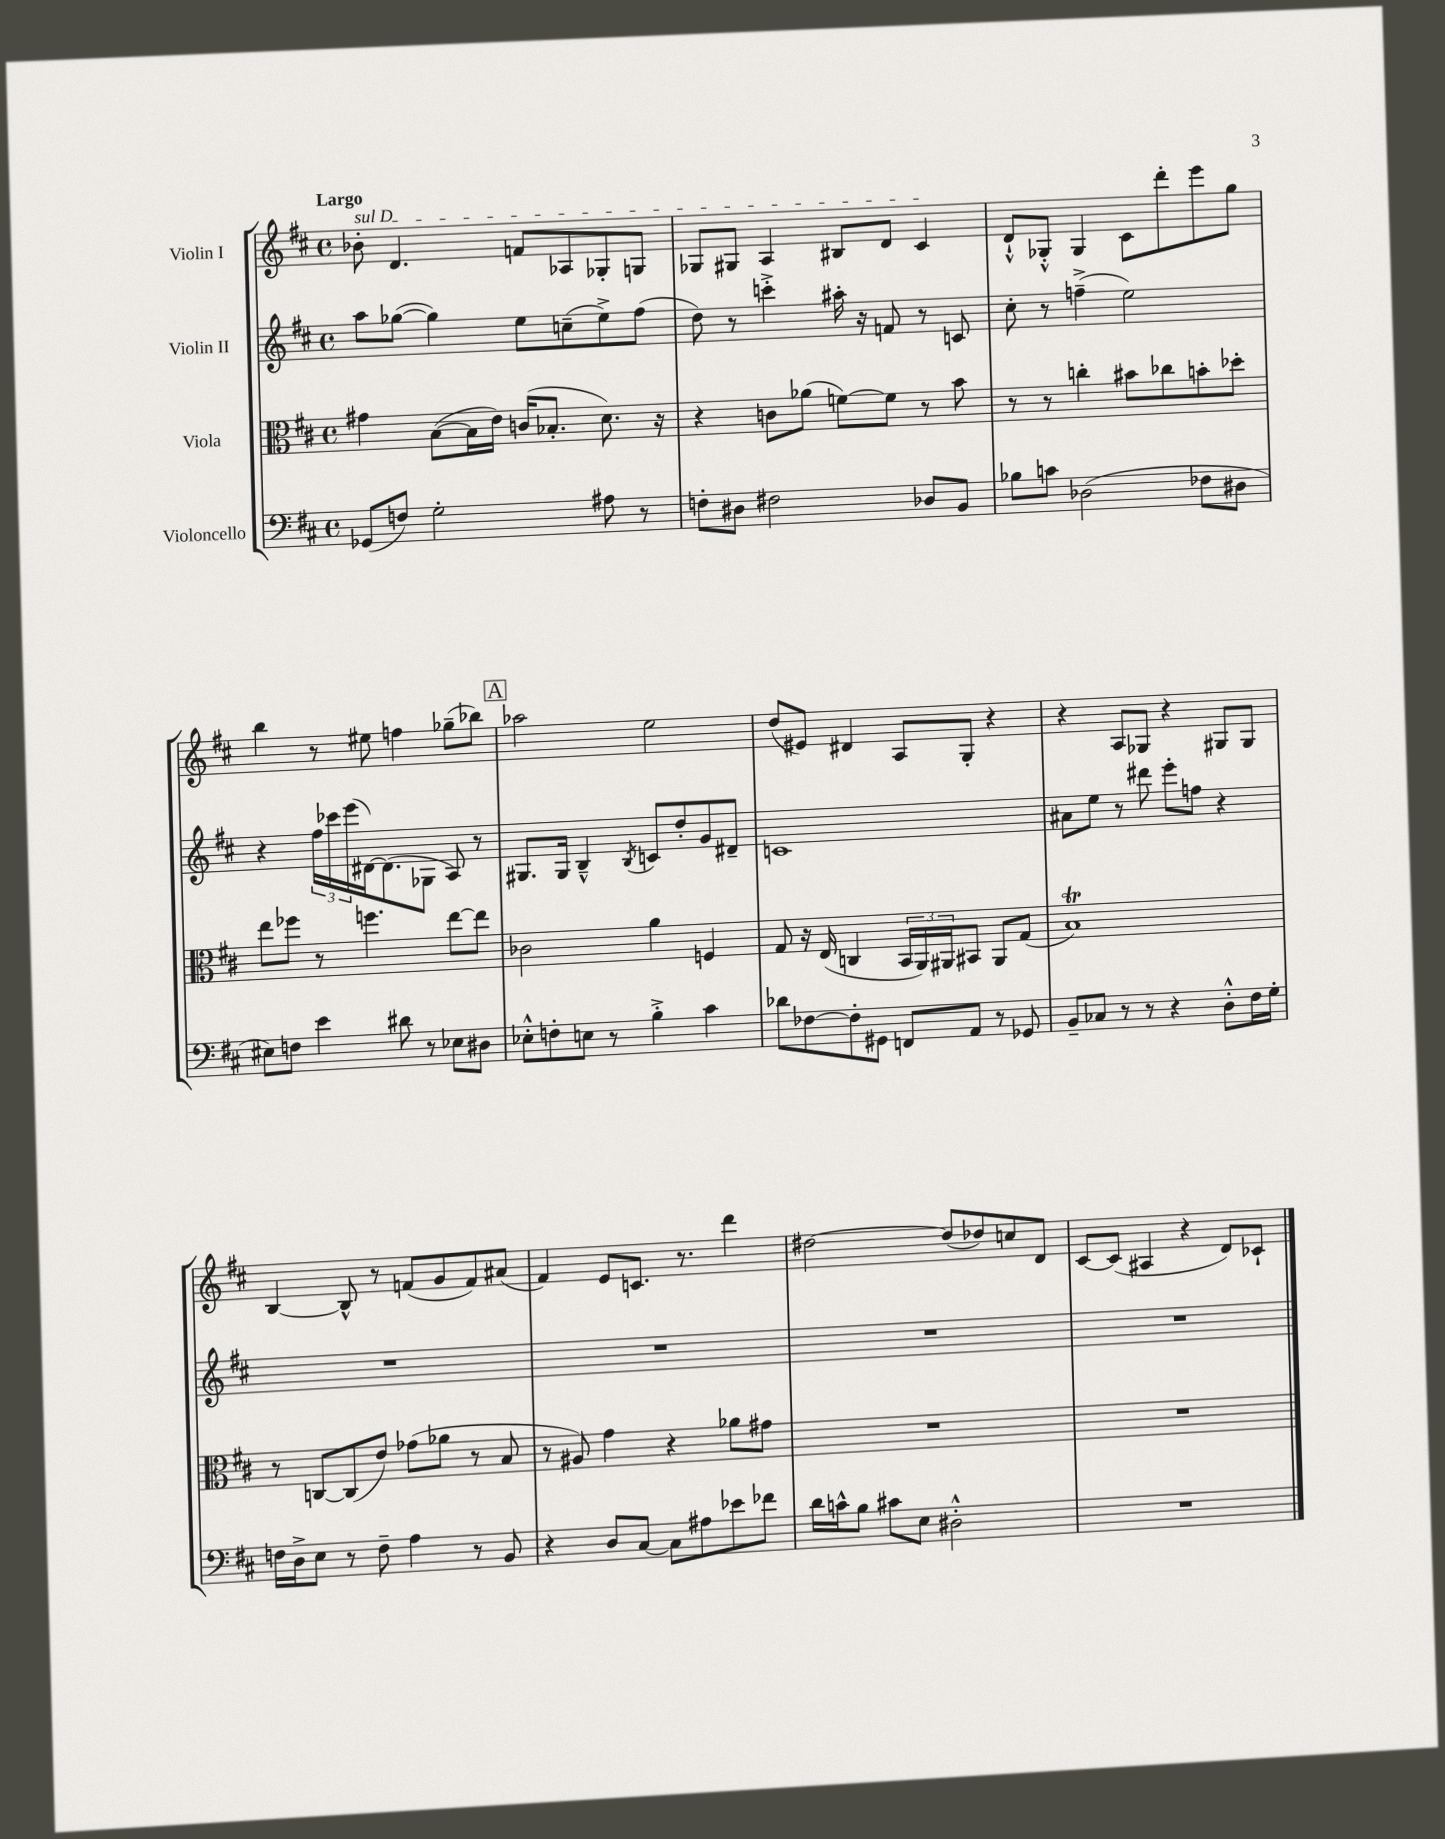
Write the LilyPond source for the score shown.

<<
\new StaffGroup <<
\new Staff = "s0" \with { instrumentName = "Violin I" } {
    \clef treble \key d \major \defaultTimeSignature \time 4/4 \tempo "Largo"
    \once \override TextSpanner.bound-details.left.text = \markup { \italic "sul D" } bes'8-.\startTextSpan d'4. f'8 aes8 ges8-. g8 |
    ges8 gis8 a4 bis8 d'8 cis'4\stopTextSpan |
    d'8-!-^ ges8-.-^ ges4 cis'8 d'''8-. e'''8 g''8 |
    b''4 r8 eis''8 f''4 ges''8--( bes''8) |
    \mark \markup { \box "A" } aes''2 e''2 |
    d''8( eis'8) dis'4 a8 g8-. r4 |
    r4 a8 ges8 r4 gis8 gis8 |
    b4~ b8-^ r8 f'8( g'8 f'8) ais'8( |
    fis'4) e'8 c'8. r8. d'''4 |
    dis''2~ dis''8( des''8) c''8 d'8 |
    cis'8~ cis'8( ais4 r4 d'8) ces'8-! \bar "|." |
}
\new Staff = "s1" \with { instrumentName = "Violin II" } {
    \clef treble \key d \major \defaultTimeSignature \time 4/4
    a''8 ges''8~( ges''4) e''8 c''8--( e''8->) fis''8( |
    d''8) r8 c'''4-.-> ais''16-. r16 f'8 r8 c'8 |
    cis''8-. r8 f''4--->( e''2) |
    r4 \tuplet 3/2 { fis''16 ces'''16 e'''16( } dis'16~) dis'8.( ges8 a8) r8 |
    \mark \markup { \box "A" } gis8. gis16 b4---^ \acciaccatura { b8 } c'8 d''8-. g'8 dis'8-- |
    c'1 |
    ais'8 e''8 r8 dis'''8 e'''8-. f''8 r4 |
    R1 |
    R1 |
    R1 |
    R1 \bar "|." |
}
\new Staff = "s2" \with { instrumentName = "Viola" } {
    \clef alto \key d \major \defaultTimeSignature \time 4/4
    gis'4 b8~( b16 e'16) c'16( bes8.-. d'8.) r16 |
    r4 c'8 aes'8( f'8~) f'8 r8 b'8 |
    r8 r8 c''4-. bis'8 ces''8 b'8-. des''8-. |
    e''8 fes''8 r8 f''4. e''8~ e''8 |
    \mark \markup { \box "A" } ces'2 a'4 f4 |
    g8 r16 e16( c4 \tuplet 3/2 { b,16 a,16) ais,16 } bis,8 ais,8 g8( |
    b1\trill) |
    r8 c8~ c8( e'8) ges'8( aes'8 r8 b8 |
    r8 ais8) g'4 r4 aes'8 gis'8 |
    R1 |
    R1 \bar "|." |
}
\new Staff = "s3" \with { instrumentName = "Violoncello" } {
    \clef bass \key d \major \defaultTimeSignature \time 4/4
    ges,8( f8) g2-. ais8 r8 |
    f8-. dis8 fis2 des8 b,8 |
    bes8 c'8 des2( fes8 dis8 |
    eis8) f8 e'4 dis'8 r8 ees8 dis8 |
    \mark \markup { \box "A" } ees8-.-^ f8-. e8 r8 b4-.-> cis'4 |
    des'8 fes8~ fes8-. gis,8 f,8 a,8 r8 ges,8 |
    b,8-- ces8 r8 r8 r4 d8-.-^ fis16 g16-. |
    f16 d16-> e8 r8 f8-- a4 r8 b,8 |
    r4 d8 cis8~ cis8 ais8 ees'8 fes'8 |
    d'16 c'16-^ b8 cis'8 e8 dis2-.-^ |
    R1 \bar "|." |
}
>>
>>
\layout { \context { \Score \remove "Bar_number_engraver" } }
